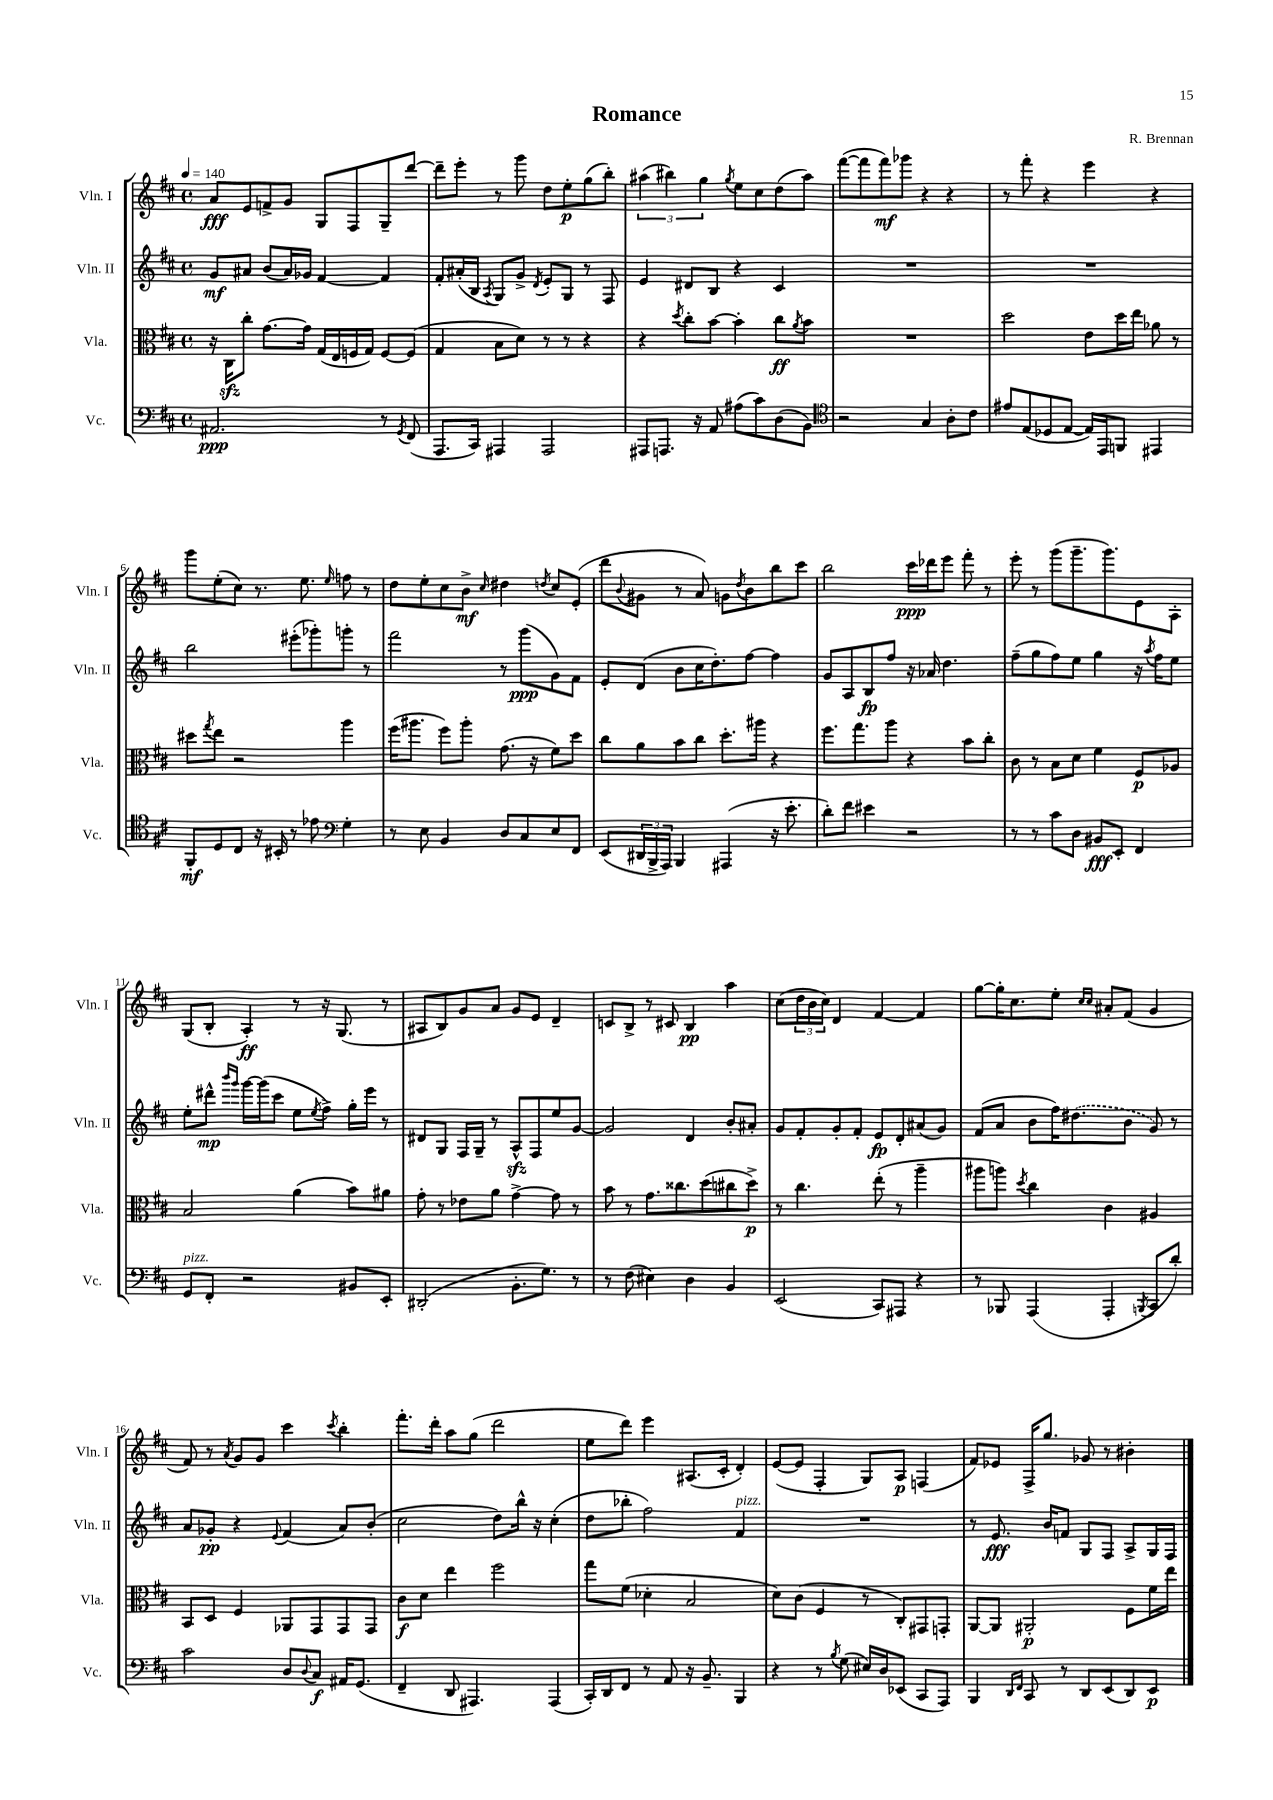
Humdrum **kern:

**kern	**kern	**kern	**kern
*staff4	*staff3	*staff2	*staff1
*clefF4	*clefC3	*clefG2	*clefG2
*k[f#c#]	*k[f#c#]	*k[f#c#]	*k[f#c#]
*M4/4	*M4/4	*M4/4	*M4/4
*met(c)	*met(c)	*met(c)	*met(c)
*MM140	*MM140	*MM140	*MM140
2.AA#/	16r	8g/L	8a/L
.	16C#\LK	.	.
.	8cc#'\J	8a#/J	8e/
.	[8.g\L	(8b/L	8f^/
.	.	16a#/L)	8g/J
.	16g\]Jk	16g-/JJ	.
.	(16G/LL	[4f#/	8G/L
.	16E/	.	.
.	16F/	.	8F#/
.	16G/JJ)	.	.
8r	[8F/L	4f#/]	8G~/
8qGG/	.	.	.
(8FF#/	(8F/]J	.	[8ddd/J
=	=	=	=
8.AAA/L	4G/	8f#'/L	8ddd~\]L
.	.	(16a#'/L	8eee'\J
16CC#/Jk)	.	16B/JJ	.
.	.	8qA/	.
4AAA#/	8B\L	8G/L)	8r
.	8d\J)	8g^/J	8ggg\
.	.	8qd/	.
2AAA#/	8r	8e'/L	8dd\L
.	8r	8G/J	8ee'\
.	4r	8r	(8gg\
.	.	8F#/	8bb'\J)
=	=	=	=
8AAA#/L	4r	4e/	(6aa#\
8.AAA/J	.	.	.
.	.	.	6bb#\)
.	8qdd/	.	.
.	8cc#'\L	8d#/L	.
16r	.	.	.
.	.	.	6gg\
8AA/	[8b\J	8B/J	.
.	.	.	8qgg/
(8A#\L	4b'\]	4r	8ee\L
8c#\)	.	.	8cc#\
(8D\	8cc#\L	4c#/	(8dd\
.	8qa/	.	.
8BB\J)	8b\J	.	8aa#\J)
=	=	=	=
*clefC4	*	*	*
2r	1r	1r	([8fff#\L
.	.	.	8fff#\]
.	.	.	8fff#\)
.	.	.	8ggg-\J
4G/	.	.	4r
8A'\L	.	.	4r
8c#\J	.	.	.
=	=	=	=
8e#/L	2dd\	1r	8r
(8E/	.	.	8fff#'\
8D-/	.	.	4r
[8E/J	.	.	.
16E/]LL)	8e\L	.	4eee\
16EE/J	.	.	.
8FF/J	16dd\L	.	.
.	16ee\JJ	.	.
4EE#/	8a-\	.	4r
.	8r	.	.
=	=	=	=
8FF#'/L	8dd#\L	2bb\	8ggg\L
.	8qgg/	.	.
8D/	8ee\J	.	(8ee'\
8C#/J	2r	.	8cc#\J)
16r	.	.	8.r
16BB#'/	.	.	.
8r	.	(8eee#'\L	.
.	.	.	8.ee\
8e-\	.	8ggg-'\)	.
*clefF4	*	*	*
.	.	.	16qqee/
4G'\	4aa\	8ggg'\J	8ff\
.	.	8r	8r
=	=	=	=
8r	(16ff#\LK	2fff#\	8dd\L
.	8.aa#\J	.	.
8E\	.	.	8ee'\
4BB/	8ff#\L)	.	8cc#\
.	8aa#'\J	.	8b^\J
.	.	.	16qqcc#/
8D/L	(8.g\	8r	4dd#\
8C#/	.	(8ggg\L	.
.	16r	.	.
.	.	.	8qdd/
8E/	8f#\L)	8g\)	8cc#/L
8FF#/J	8dd\J	8f#\J	(8e'/J
=	=	=	=
(8EE/L	8cc#\L	8e'/L	8ddd\L
.	.	.	8qqb/
24DD#/L	8a\	(8d/J	8g#\J
24BBB^/	.	.	.
24AAA/JJ)	.	.	.
4BBB/	8b\	8b\L	8r
.	8cc#\J	16cc#\K	8a/)
.	.	8.dd'\)	.
(4AAA#/	8.dd'\L	.	8g\L
.	.	.	8qdd/
.	.	[8ff#\J	8b\
.	16aa#\Jk	.	.
16r	4r	4ff#\]	8bb\
8.e'\	.	.	.
.	.	.	8ccc#\J
=	=	=	=
8d'\L)	8.ff#\L	8g/L	2bb\
8f#\J	.	8A/	.
.	8.gg\	.	.
4e#\	.	8B/	.
.	8aa\J	8ff#/J	.
2r	4r	16r	16ccc#\LL
.	.	16a-/	16ddd-\J
.	.	4.dd\	8eee\J
.	8b\L	.	8fff#'\
.	8cc#'\J	.	8r
=	=	=	=
8r	8c#\	(8ff#~\L	8eee'\
8r	8r	8gg\	8r
8c#\L	8B\L	8ff#\)	(8ggg\L
8D\J	8d\J	8ee\J	8.ggg~\
8BB#/L	4f#\	4gg\	.
.	.	.	8.ggg\)
8EE'/J	.	.	.
4FF#/	8F#/L	16r	8e\
.	.	8qaa/	.
.	.	16ff#\LK	.
.	8A-/J	8ee\J	8A'\J
=	=	=	=
8GG/L	2B/	8ee'\L	(8G/L
8FF#'/J	.	8ddd#^^\J	8B'/J
.	.	16qqbbb/LL	.
.	.	16qqggg/JJ	.
2r	.	[16ggg\LL	4A'/)
.	.	(16ggg\]J	.
.	.	8ccc#\J	.
.	(4a\	8ee\L	8r
.	.	8qee/	.
.	.	8ff#^\J)	16r
.	.	.	(8.G/
8BB#/L	8b\L)	16gg'\LL	.
.	.	16eee\JJ	.
8EE'/J	8a#\J	8r	8r
=	=	=	=
(2DD#'/	8g'\	8d#/L	8A#/L
.	8r	8G/J	8B/)
.	8e-\L	16F#/LL	8g/
.	.	16G~/JJ	.
.	8a\J	8r	8a/J
8.BB'\L	[4g^\	8A^^/L	8g/L
.	.	8F#/	8e/J
8.G\J)	.	.	.
.	8g\]	8ee/	4d~/
8r	8r	[8g/J	.
=	=	=	=
8r	8b\	2g/]	8c/L
(8F#\	8r	.	8B^/J
4E#\)	8.g\L	.	8r
.	.	.	8c#/
.	8.cc##\	.	.
4D\	.	4d/	4B/
.	(8dd\	.	.
4BB/	8cc#\	8b'/L	4aa\
.	8dd^\J)	8a#'/J	.
=	=	=	=
(2EE/	8r	8g/L	(8cc#\L
.	4.cc#\	8f#'/	24dd\L
.	.	.	24b\
.	.	.	24cc#\JJ)
.	.	8g'/	4d/
.	.	8f#'/J	.
8CC#/L)	(8ee'\	8e/L	[4f#/
8AAA#/J	8r	8d'/	.
4r	4aa~\	(8a#/	4f#/]
.	.	8g/J)	.
=	=	=	=
8r	8aa#\L	(8f#/L	[8gg\L
8BBB-/	8aa\J)	8a/J	16gg'\]K
.	.	.	8.cc#\
.	8qdd/	.	.
(4AAA/	4cc#\	8b\L	.
.	.	16ff#\K)	8ee'\J
.	.	(8.dd#\	.
.	.	.	16qqcc#/LL
.	.	.	16qqcc#/JJ
4AAA'/	4c#\	.	8a#'/L
.	.	8b\J	(8f#/J
8qBBB/	.	.	.
8CC#/L	4A#/	8g/)	4g/
8d'/J)	.	8r	.
=	=	=	=
2c#\	8BB/L	8a/L	8f#/)
.	8D/J	8g-'/J	8r
.	.	.	8qa/
.	4F#/	4r	8g/L
.	.	.	8g/J
.	.	8qqe/	.
8D/L	8AA-/L	(4f#/	4ccc#\
8qqD/	.	.	.
8C#/J	8GG/	.	.
.	.	.	8qccc#/
16AA#/LK	8GG/	8a/L)	4bb'\
(8.GG/J	.	.	.
.	8GG/J	(8b'/J	.
=	=	=	=
4FF#~/	8c#\L	2cc#\	8.fff#'\L
.	8d\J	.	.
.	.	.	16ddd'\Jk
8DD/	4ee\	.	8aa\L
4.AAA#/)	.	.	(8gg\J
.	2ff#\	8dd\L)	2ddd\
.	.	16bb^^\Jk	.
.	.	16r	.
(4AAA#/	.	(4cc#'\	.
=	=	=	=
16CC#'/LL)	8gg\L	8dd\L	8ee\L
16DD/J	.	.	.
8FF#/J	(8f#\J	8bb-'\J	8ddd\J)
8r	4d-'\	2ff#\)	4eee\
8AA/	.	.	.
16r	2B/	.	(8.A#/L
8.BB~/	.	.	.
.	.	.	16c#'/Jk
4BBB/	.	4f#/	4d'/)
=	=	=	=
4r	8d\L)	1r	([8e/L
.	(8c#\J	.	8e/]J
8r	4F#/	.	4F#'/
8qB/	.	.	.
(8G\	.	.	.
16E#/LL)	8r	.	8G/L)
16D/J	.	.	.
(8EE-/J	8C#'/L)	.	8A/J
8CC#/L	8GG#/	.	(4F/
8AAA/J)	8GG'/J	.	.
=	=	=	=
4BBB/	[8AA/L	8r	8f#/L)
.	8AA/]J	8.e/	8e-/J
16qqDD/LL	.	.	.
16qqFF#/JJ	.	.	.
8CC#/	2AA#'/	.	16F#^/LK
.	.	16b/LK	8.gg/J
8r	.	8f/J	.
8DD/L	.	8G/L	8g-/
(8EE/	.	8F#/J	8r
8DD/)	8F#\L	8A^/L	4b#'\
8EE/J	16f#\L	16G/L	.
.	16ee\JJ	16F#/JJ	.
==	==	==	==
*-	*-	*-	*-
